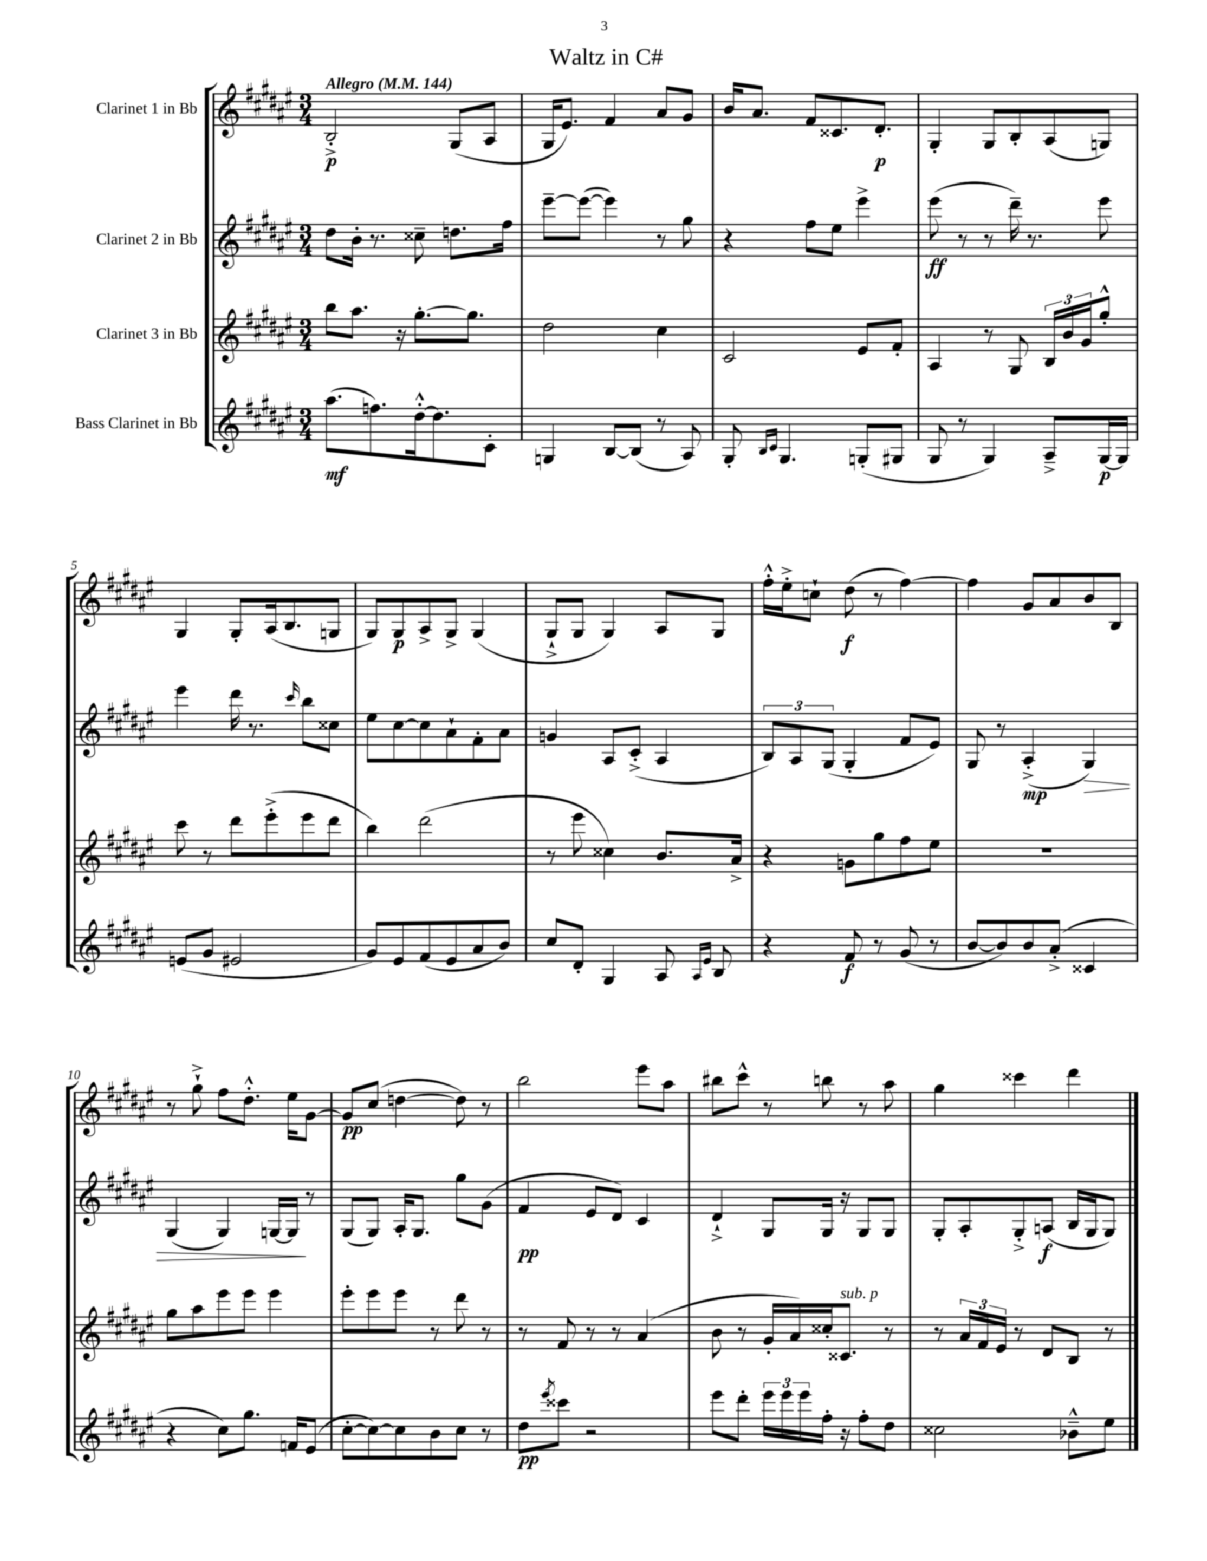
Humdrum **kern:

**kern	**kern	**kern	**kern
*staff4	*staff3	*staff2	*staff1
*clefG2	*clefG2	*clefG2	*clefG2
*k[f#c#g#d#a#e#]	*k[f#c#g#d#a#e#]	*k[f#c#g#d#a#e#]	*k[f#c#g#d#a#e#]
*M3/4	*M3/4	*M3/4	*M3/4
*MM144	*MM144	*MM144	*MM144
(8.aa#	8bb	8dd#	2B'^
.	8.aa#	16b'	.
8.ff)	.	8.r	.
.	16r	.	.
[16dd#'^^	[8.gg#'	8cc##~	.
8.dd#]	.	.	.
.	.	8.dd	(8G#
.	8.gg#]	.	.
8c#'	.	.	8A#
.	.	16ff#	.
=	=	=	=
4G	2dd#	[8eee#~	16G#
.	.	.	8.e#)
.	.	(8eee#_	.
[8B	.	4eee#])	4f#
(8B]	.	.	.
8r	4cc#	8r	8a#
8A#)	.	8gg#	8g#
=	=	=	=
8G#'	2c#	4r	16b
.	.	.	8.a#
16qqB	.	.	.
16qqc#	.	.	.
4.G#	.	.	.
.	.	8ff#	8f#
.	.	8ee#	8.c##
(8G'	8e#	4eee#^	.
.	.	.	8.d#'
8G#	8f#'	.	.
=	=	=	=
8G#	4A#	(8eee#	4G#'
8r	.	8r	.
4G#)	8r	8r	8G#
.	8G#	16ddd#~)	8B'
.	.	8.r	.
8A#~^	24B	.	(8A#
.	24b	.	.
.	24g#	.	.
[16G#	8gg#'^^	8eee#	8G)
16G#]	.	.	.
=	=	=	=
(8e	8ccc#	4eee#	4G#
8g#	8r	.	.
2e#	8ddd#	16ddd#	8G#'
.	.	8.r	.
.	(8eee#'^	.	(16A#
.	.	.	8.B
.	.	16qqccc#	.
.	8eee#	8bb	.
.	8ddd#	8cc##	8G
=	=	=	=
8g#)	4bb)	8ee#	8G#)
8e#	.	[8cc#	8G#
(8f#	(2ddd#	8cc#]	8A#^
8e#	.	8a#`	8G#^
8a#	.	8f#'	(4G#
8b)	.	8a#	.
=	=	=	=
8cc#	8r	4g	8G#`^
8d#'	8eee#	.	8G#
4G#	4cc##)	8A#	4G#)
.	.	(8c#'^	.
8A#	8.b	4A#	8A#
16qqA#	.	.	.
16qqe#	.	.	.
8B	.	.	8G#
.	16a#^	.	.
=	=	=	=
4r	4r	12B)	16ff#'^^
.	.	.	16ee#'^
.	.	12A#	.
.	.	.	8cc`
.	.	(12G#	.
8f#	8g	4G#'	(8dd#
8r	8gg#	.	8r
(8g#	8ff#	8f#	[4ff#)
8r	8ee#	8e#)	.
=	=	=	=
[8b	2.r	8G#	4ff#]
8b])	.	8r	.
8b	.	(4A#'^	8g#
(8a#'^	.	.	8a#
4c##	.	4G#)	8b
.	.	.	8B
=	=	=	=
4r	8gg#	(4G#	8r
.	8aa#	.	8gg#`^
8cc#)	8eee#	4G#)	8ff#
8.gg#	8eee#	.	8.dd#'^^
.	4eee#	[16G	.
16f	.	16G]	16ee#
(8e#	.	8r	[8g#
=	=	=	=
[8cc#'	8eee#'	(8G#	8g#]
8cc#_)	8eee#	8G#)	(8cc#
8cc#]	8eee#	16A#'	[4dd
.	.	8.G#	.
8b	8r	.	.
8cc#	8ddd#	8gg#	8dd])
8r	8r	(8g#	8r
=	=	=	=
8dd#	8r	4f#	2bb
8qeee#	.	.	.
8ccc##	8f#	.	.
2r	8r	8e#	.
.	8r	8d#)	.
.	(4a#	4c#	8eee#
.	.	.	8aa#
=	=	=	=
8eee#	8b	4d#`^	8bb#
8ddd#'	8r	.	8ccc#^^
24eee#	16g#'	8G#	8r
24eee#	.	.	.
.	16a#)	.	.
24eee#	.	.	.
16ff#'	16cc##'	16G#	8bb
16r	8.c##	16r	.
8ff#'	.	8G#	8r
8dd#	8r	8G#	8aa#
=	=	=	=
2cc##	8r	8G#'	4gg#
.	24a#	8A#'	.
.	24f#	.	.
.	24e#	.	.
.	8r	8G#'^	4ccc##
.	8d#	(8A	.
8b-~^^	8B	16B	4ddd#
.	.	16G#	.
8ee#	8r	8G#)	.
==	==	==	==
*-	*-	*-	*-
